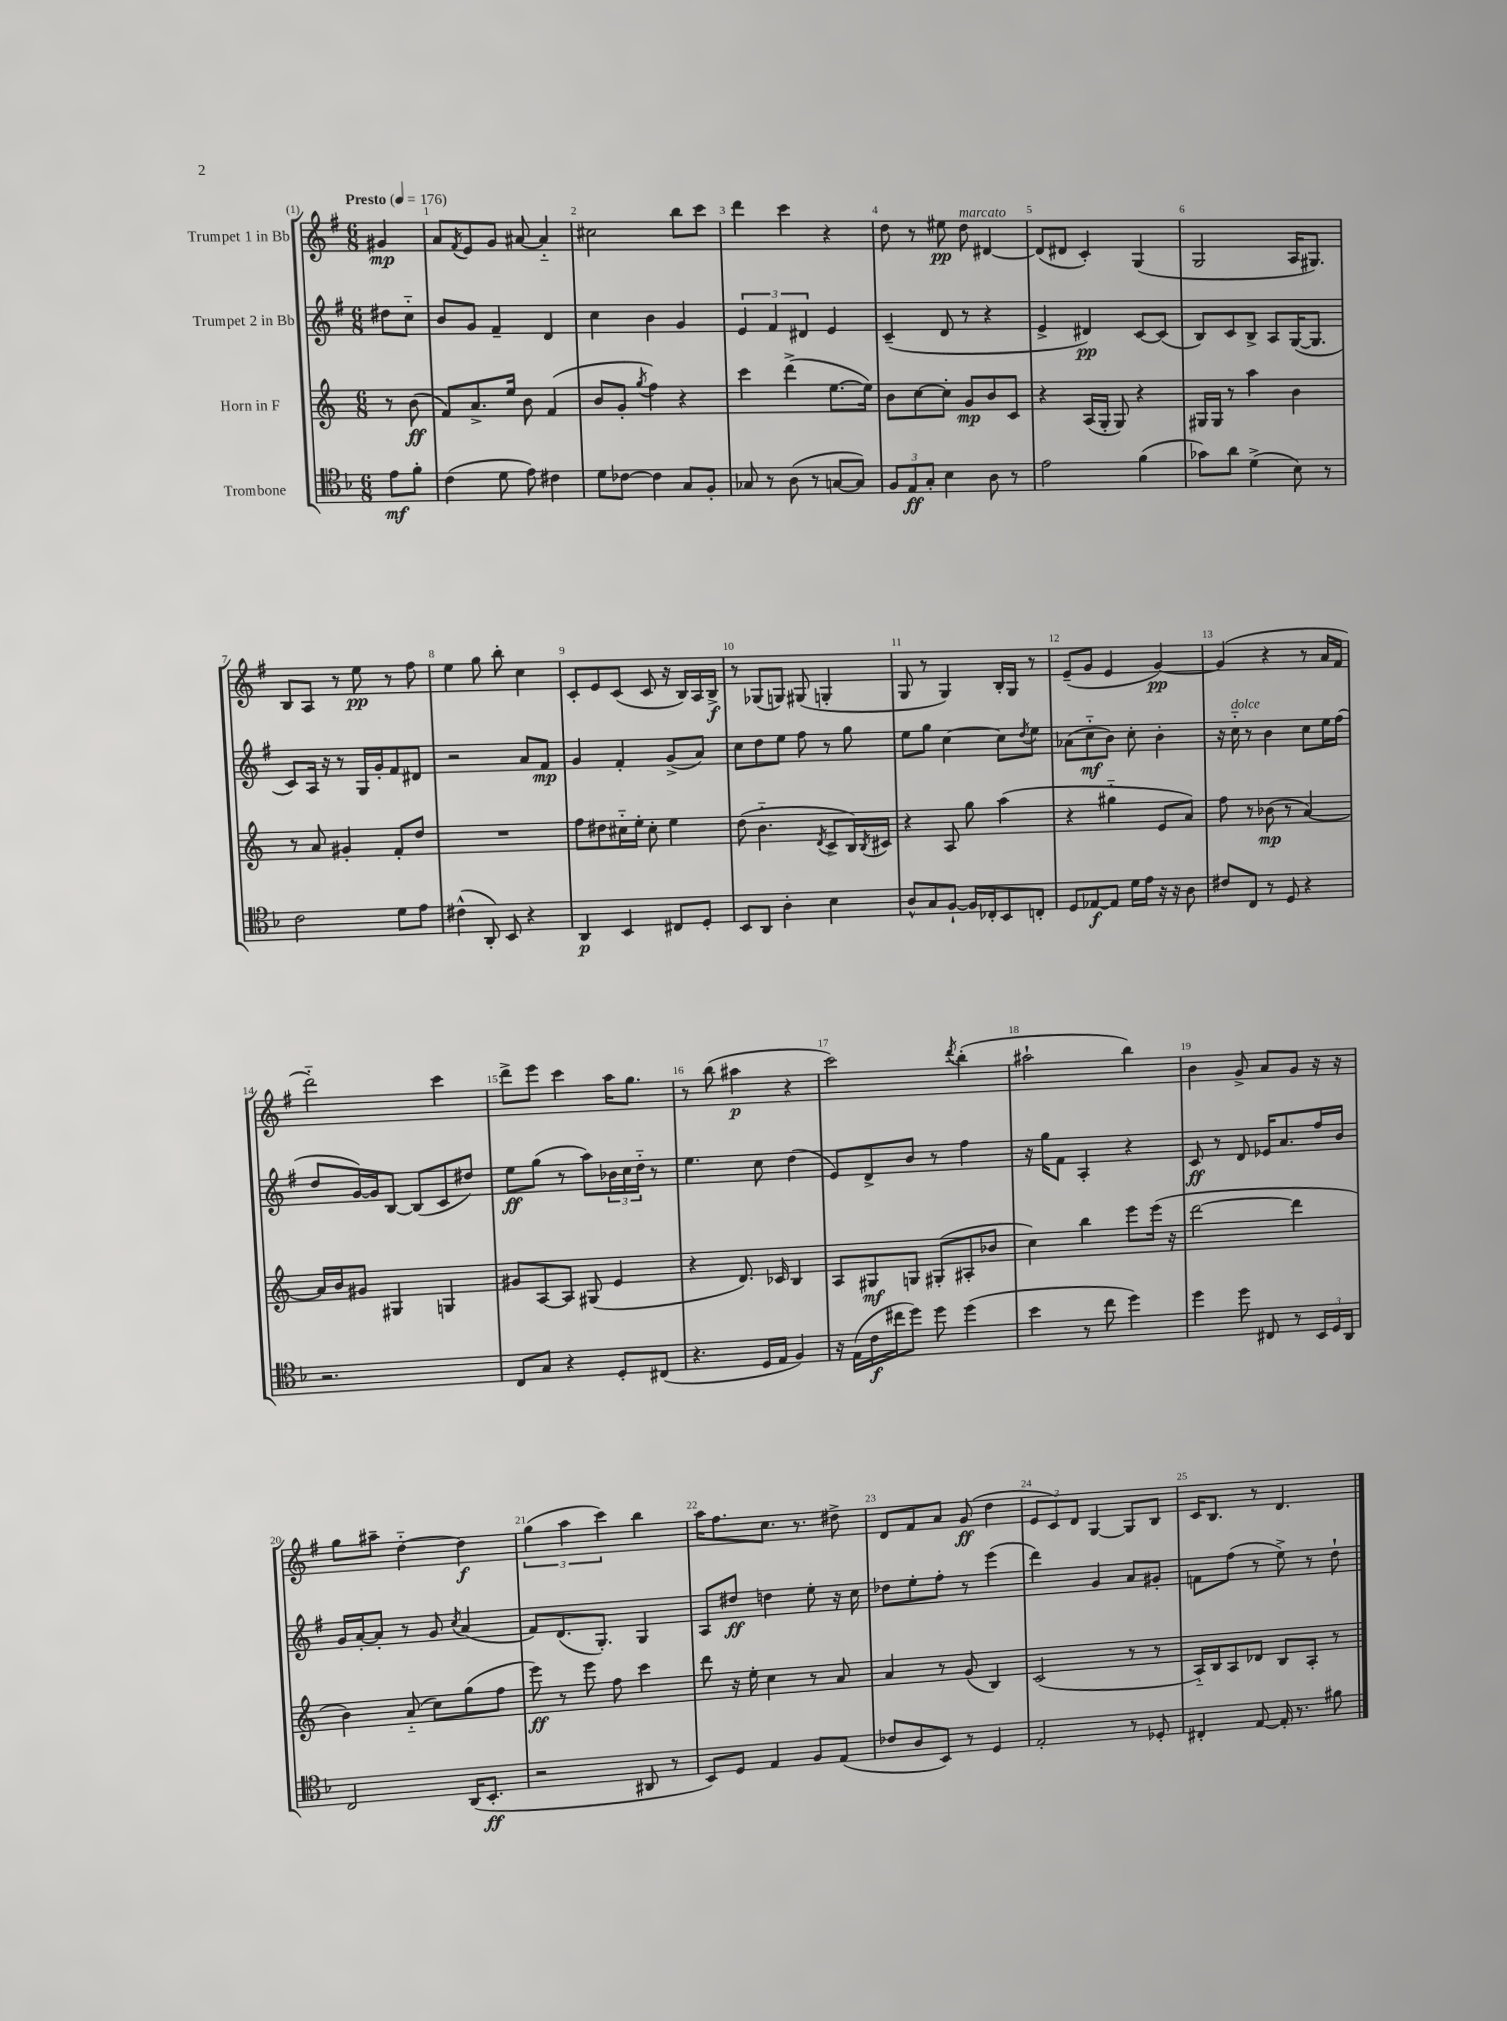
<<
\new StaffGroup <<
\new Staff = "s0" \with { instrumentName = "Trumpet 1 in Bb" } {
    \clef treble \key g \major \numericTimeSignature \time 6/8 \partial 4 \tempo "Presto" 4 = 176
    gis'4\mp |
    a'8 \acciaccatura { fis'8 } e'8 g'8 ais'8~ ais'4-_ |
    cis''2 b''8 c'''8 |
    d'''4 c'''4 r4 |
    d''8 r8 eis''8\pp d''8^\markup { \italic "marcato" } dis'4~ |
    dis'8( dis'8 c'4-.) g4( |
    g2 a16 gis8.) |
    b8 a8 r8 e''8\pp r8 fis''8 |
    e''4 g''8 b''8-. c''4 |
    c'8-. e'8 c'8( c'8 r16 b16) a16 b16->\f |
    r8 ges8( g8) gis8( g4-. |
    g8 r8 g4) b16-. g16 r8 |
    e'8--( g'8 e'4 g'4~\pp) |
    g'4( r4 r8 a'16 fis'16 |
    d'''2-_) c'''4 |
    d'''8-> e'''8 c'''4 a''16 g''8. |
    r8 b''8( ais''4\p r4 |
    c'''2) \acciaccatura { d'''8 } b''4-.( |
    ais''2-! b''4) |
    b'4 g'8-> a'8 g'8 r16 r16 |
    g''8 ais''8-- d''4~-_ d''4\f |
    \tuplet 3/2 { g''4( a''4 c'''4) } b''4 |
    a''16 fis''8. c''8. r8. dis''8-> |
    d'8 fis'8 a'8 g'8\ff( d''4 |
    \tuplet 3/2 { e'8 c'8) d'8 } g4~ g8 b8 |
    c'16 b8. r8 d'4. \bar "|." |
}
\new Staff = "s1" \with { instrumentName = "Trumpet 2 in Bb" } {
    \clef treble \key g \major \numericTimeSignature \time 6/8 \partial 4
    dis''8 c''8-_ |
    b'8 g'8 fis'4-- d'4 |
    c''4 b'4 g'4 |
    \tuplet 3/2 { e'4 fis'4 dis'4 } e'4 |
    c'4--( d'8 r8 r4 |
    e'4-> dis'4\pp) c'8~ c'8( |
    b8) c'8 b8-> a8 g16~( g8. |
    c'8) a16 r16 r8 g16 g'16-. fis'8 dis'8 |
    r2 a'8 fis'8\mp |
    g'4 fis'4-. g'8->( a'8) |
    c''8 d''8 e''8 fis''8 r8 g''8 |
    e''8 g''8 c''4~ c''8 \acciaccatura { d''8 } e''8 |
    aes'8( c''8-_\mf b'8) c''8-. b'4-. |
    r16 c''16-_^\markup { \italic "dolce" } r8 b'4 c''8 e''16 fis''16( |
    d''8 g'16~) g'16 b8~ b8( c'8 dis''8) |
    e''8\ff g''8( r8 a''8) \tuplet 3/2 { bes'16 c''16 d''16-_ } r8 |
    e''4. c''8 d''4( |
    e'8) d'8-> b'8 r8 fis''4 |
    r16 g''16 fis'8 a4-. r4 |
    c'8\ff r8 d'8 ees'16 a'8. fis''16 b'16 |
    g'16 a'16~-. a'8-. r8 g'8 \acciaccatura { c''8 } a'4( |
    fis'8) d'8.( g8.-.) g4 |
    a8 dis''8\ff d''4 e''8-. r16 c''16 |
    des''8 e''8-. fis''8-. r8 e'''4( |
    d'''4) g'4 a'8 gis'8-. |
    f'8 fis''8( r8 e''8->) r8 d''8-! \bar "|." |
}
\new Staff = "s2" \with { instrumentName = "Horn in F" } {
    \clef treble \key c \major \numericTimeSignature \time 6/8 \partial 4
    r8 b'8\ff( |
    f'8) a'8.-> e''16 b'8 f'4( |
    b'8 g'8-. \acciaccatura { g''8 } f''4) r4 |
    c'''4 d'''4->( e''8.~ e''16) |
    b'8 c''8~ c''8-. g'8\mp b'8 c'8 |
    r4 a16( g16-. g8) r4 |
    gis16 gis16 r8 a''4 b'4 |
    r8 a'8 gis'4-. f'8-. d''8 |
    R2. |
    f''8 dis''8 cis''16-_ e''16-. cis''8-. e''4 |
    d''8( b'4.-_ \acciaccatura { d'8 } c'8-> b16) \acciaccatura { b8 } cis'16 |
    r4 a8 g''8 a''4( |
    r4 gis''4-_ e'8 a'8) |
    f''8 r8 bes'8\mp( r8 a'4~) |
    a'16 b'16 gis'8 gis4 g4 |
    gis'8 a8~ a8 gis8( e'4 |
    r4 d'8.) ces'16 b4 |
    a8 gis8\mf g8 gis8-.( ais8-. bes'8 |
    c''4) b''4 e'''8 e'''16( r16 |
    d'''2~ d'''4 |
    b'4) a'8-_( c''8) g''8( f''8 |
    e'''8\ff) r8 e'''8 f''8 c'''4 |
    d'''8 r16 e''16-. c''4 r8 a'8 |
    a'4 r8 g'8( b4) |
    c'2( r8 r8 |
    a16-_) b16 a8 des'8 b8 a8-. r8 \bar "|." |
}
\new Staff = "s3" \with { instrumentName = "Trombone" } {
    \clef tenor \key f \major \numericTimeSignature \time 6/8 \partial 4
    e'8\mf f'8-. |
    c'4( d'8 e'8) cis'4 |
    d'8 ces'8~ ces'4 g8 f8-. |
    ges8 r8 a8( r8 g8~ g8) |
    \tuplet 3/2 { f8 e8\ff g8-. } bes4 a8 r8 |
    e'2 f'4( |
    ges'8) a'8 d'4->( bes8) r8 |
    c'2 d'8 e'8 |
    cis'4-^( a,8-.) bes,8 r4 |
    a,4\p bes,4 cis8 d8-. |
    bes,8 a,8 a4-. bes4 |
    a8-^ g8 f8~-! f16 ces16-. bes,8 c8-. |
    d8 ees8~\f ees8 d'16 e'16 r16 r16 a8 |
    cis'8 c8 r8 d8 r4 |
    r2. |
    c8 g8 r4 d8-. cis8( |
    r4. d16 e16 f4) |
    r16 e16( c'16\f cis''16 d''8) d''8 d''4( |
    bes'4 r8 c''8 d''4) |
    d''4 d''8 cis8 r8 \tuplet 3/2 { bes,16 d16 a,16 } |
    c2 a,16( bes,8.-.\ff |
    r2 ais,8 r8 |
    bes,8) d8 e4 f8 e8( |
    ces'8 a8 bes,8) r8 d4 |
    e2-. r8 des8-. |
    cis4-. e8~ e16-. r8. fis'8 \bar "|." |
}
>>
>>
\layout { \context { \Score \override BarNumber.break-visibility = ##(#f #t #t) barNumberVisibility = #all-bar-numbers-visible } }
